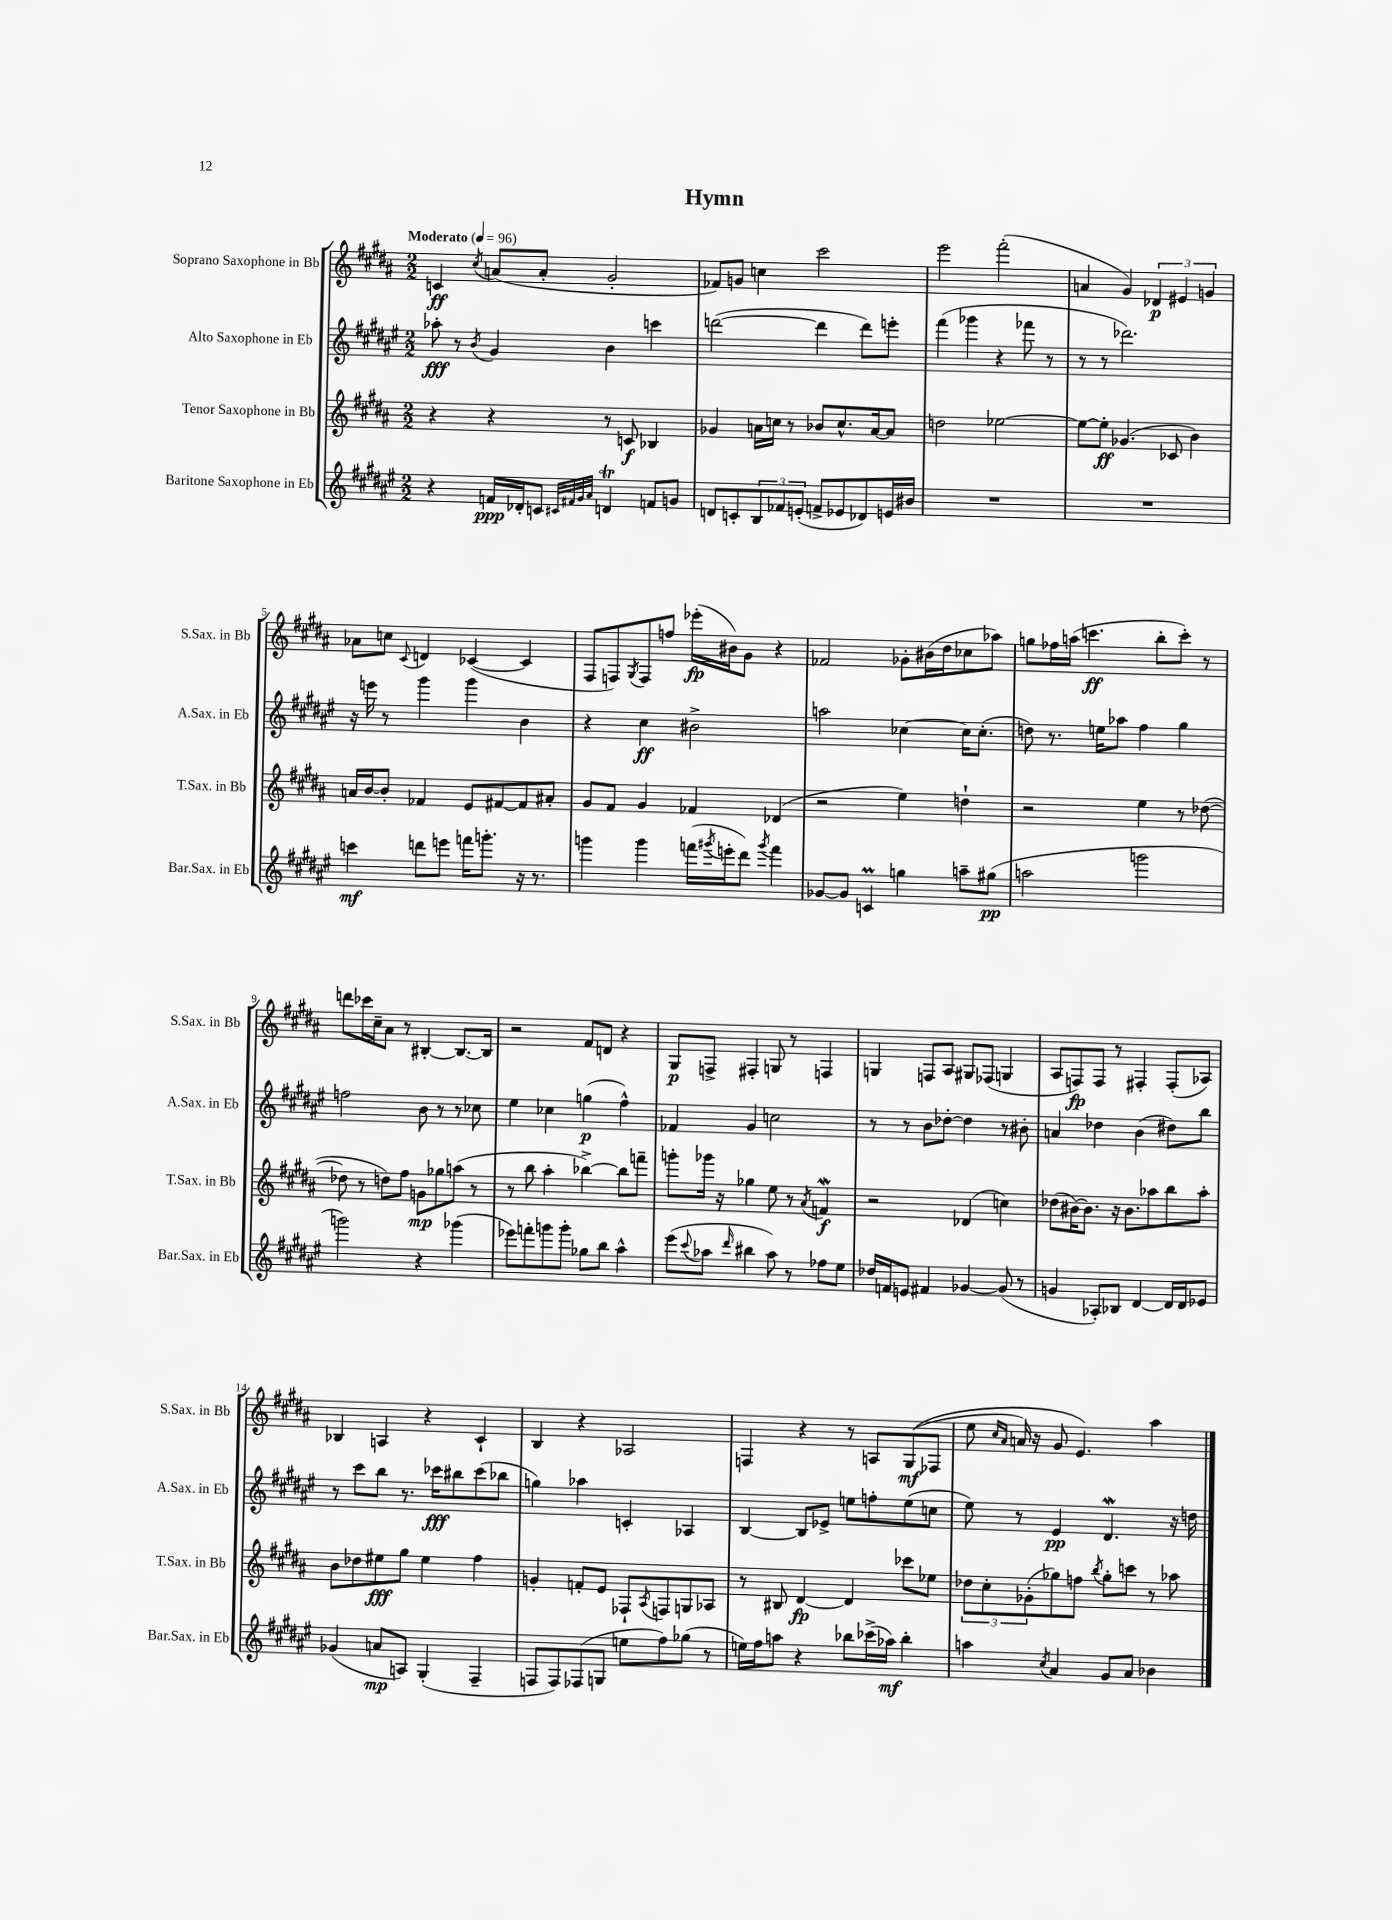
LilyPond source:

\header { title = "Hymn" }
<<
\new StaffGroup <<
\new Staff = "s0" \with { instrumentName = "Soprano Saxophone in Bb" shortInstrumentName = "S.Sax. in Bb" } {
    \clef treble \key b \major \numericTimeSignature \time 2/2 \tempo "Moderato" 4 = 96
    c'4\ff \acciaccatura { cis''8 } a'8( a'8-. gis'2-. |
    fes'8) g'8 c''4 cis'''2 |
    e'''2 fis'''2-.( |
    a'4 gis'4) \tuplet 3/2 { des'4\p eis'4 g'4 } |
    aes'8 c''8 \appoggiatura { cis'8 } d'4 ces'4~( ces'4 |
    fis8 f8) \acciaccatura { gis8 } f8 f''8 ees'''16-.\fp( bis'16) gis'8 r4 |
    fes'2 ges'8-. bis'16( dis''16 ces''8 aes''8) |
    g''8 fes''16 a''16( c'''4.\ff b''8-. c'''8-.) r8 |
    d'''8 ces'''16 cis''16-- ais'8 r8 bis4~-. bis8.~ bis16 |
    r2 fis'8 d'8 r4 |
    gis8\p f8-> fis4-. g8 r8 f4 |
    g4 f8 ais8 gis8 fes8( g4 |
    ais8 f8\fp) f8 r8 fis4-. fis8-.( aes8) |
    bes4 a4 r4 cis'4-! |
    b4 r4 aes2 |
    f4 r4 r8 a8 gis8\mf(\( fes8 |
    e''8 \grace { cis''16 ais'16 } a'16) r16 gis'8 e'4.\) ais''4 \bar "|." |
}
\new Staff = "s1" \with { instrumentName = "Alto Saxophone in Eb" shortInstrumentName = "A.Sax. in Eb" } {
    \clef treble \key fis \major \numericTimeSignature \time 2/2
    aes''8-.\fff r8 \acciaccatura { b'8 } gis'4 b'4 c'''4 |
    d'''2~( d'''4 d'''8) e'''8-. |
    fis'''4( ges'''4 r4 fes'''8 r8 |
    r8 r8 des'''2.) |
    r16 e'''16 r8 gis'''4 gis'''4 b'4 |
    r4 cis''4\ff bis'2-> |
    a''2 ces''4~ ces''16 ces''8.-.( |
    d''8) r8. e''16 aes''8 fis''4 gis''4 |
    f''2 b'8 r8 r8 ces''8 |
    eis''4 ces''4 g''4\p( fis''4-^) |
    fes'4 gis'4 c''2 |
    r8 r8 b'8 des''8~-. des''4 r8 bis'8-. |
    a'4 des''4 b'4( dis''8) b''8 |
    r8 cis'''8 b''8 r8. ces'''16\fff bis''8 ces'''8( bes''8 |
    g''4) aes''4 c'4-. aes4 |
    b4~ b8 ees'8-> e''8 f''8-. e''8( c''8 |
    eis''8) r8 eis'4\pp dis'4.\mordent r16 d''16 \bar "|." |
}
\new Staff = "s2" \with { instrumentName = "Tenor Saxophone in Bb" shortInstrumentName = "T.Sax. in Bb" } {
    \clef treble \key b \major \numericTimeSignature \time 2/2
    r4 r4 r8 c'8\f bes4 |
    ges'4 a'16 c''16 r8 bes'8 c''8.-^ a'16~ a'8 |
    d''2 ees''2~ |
    ees''8~ ees''8-.\ff ges'4.( ces'8 b'4) |
    a'16 b'16~ b'8-. fes'4 e'8 fis'8~ fis'8 ais'8-. |
    gis'8 fis'8 gis'4 fes'4 des'4( |
    r2 e''4) d''4-! |
    r2 e''4 r8 des''8~( |
    des''8 r8 d''8) fis''8 g'8\mp ges''8 a''8( r8 |
    r8 b''8 ais''4-. bes''4~->) bes''8 f'''8-- |
    g'''8-. ges'''16 r16 ges''4 e''8 r8 \acciaccatura { ais'8 } f'4\mordent\f |
    r2 des'4( c''4) |
    des''8( bis'16~) bis'8. r16 bis'8. aes''8 b''8 aes''8-. |
    b'8 des''8 eis''8\fff gis''8 eis''4 fis''4 |
    g'4-. f'8-. e'8 fes8-! \acciaccatura { ais8 } f8 g8 aes8 |
    r8 bis8 dis'4~\fp dis'4 ces'''8 ees''8 |
    \tuplet 3/2 { des''8 cis''8-. ges'8-.( } ges''8) f''8 \acciaccatura { b''8 } ges''8-. c'''8 r8 aes''8 \bar "|." |
}
\new Staff = "s3" \with { instrumentName = "Baritone Saxophone in Eb" shortInstrumentName = "Bar.Sax. in Eb" } {
    \clef treble \key fis \major \numericTimeSignature \time 2/2
    r4 f'16\ppp des'16-. c'8 \grace { cis'32 fis'32 gis'32 ais'32 } d'4\trill f'8 g'8 |
    d'8 c'8-. \tuplet 3/2 { b8 fes'8 e'8-.( } f'8-> ees'8 des'8) e'16 bis'16 |
    R1 |
    R1 |
    c'''4\mf d'''8 e'''8 f'''16 g'''8.-. r16 r8. |
    g'''4 g'''4 f'''16( \acciaccatura { gis'''8 } e'''16-. dis'''8) \acciaccatura { gis'''8 } f'''4 |
    ges'8~ ges'8 c'4\prall g''4 a''8-- gis''8\pp( |
    a''2 g'''2 |
    g'''2) r4 ges'''4( |
    ees'''8) f'''8-. g'''8 g'''8-. ges''8 b''8 ais''4-^ |
    eis'''8( \appoggiatura { cis'''8 } aes''8 \grace { dis'''16 } bis''4 aes''8) r8 fes''8 eis''8 |
    des''16 f'16 e'8 fis'4 ges'4~ ges'8( r8 |
    g'4 aes8-.) bes8 dis'4~ dis'16 dis'16 ees'8 |
    ges'4( a'8\mp a8) gis4-.( fis4-- |
    f8 f8) fes8( g8 e''8 fis''8) ges''8( r8 |
    e''16) fis''16 a''8 r4 bes''8 ces'''16->( aes''16\mf) bes''4-. |
    a''4 \acciaccatura { cis''8 } ais'4 gis'8 ais'8 bes'4 \bar "|." |
}
>>
>>
